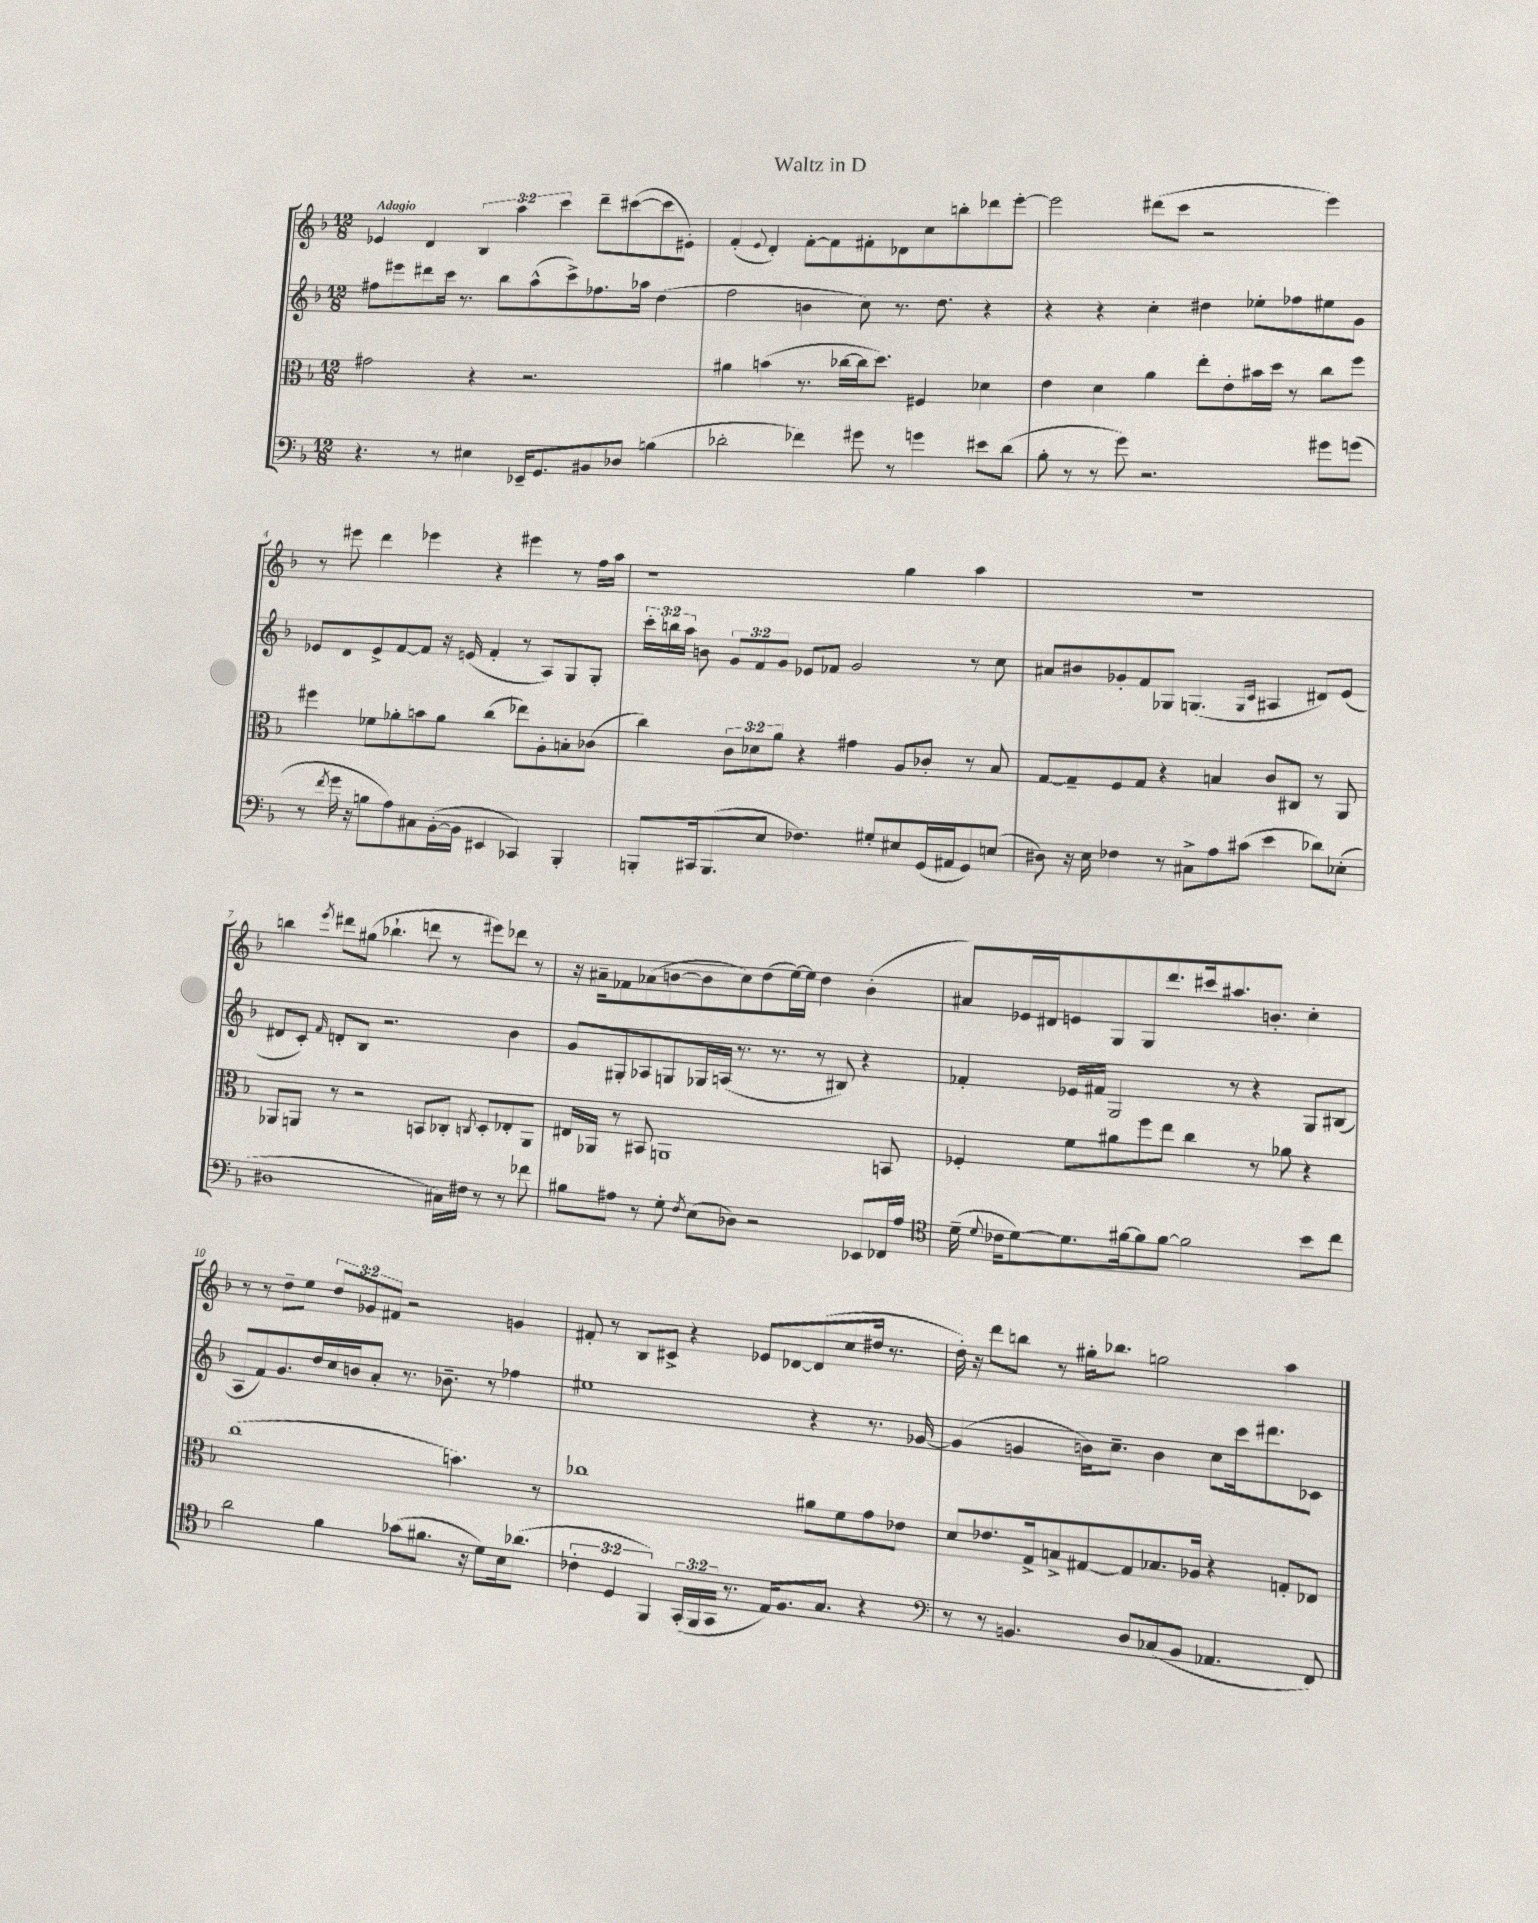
\header { title = "Waltz in D" }
<<
\new StaffGroup <<
\new Staff = "s0" {
    \clef treble \key f \major \numericTimeSignature \time 12/8 \override Staff.TupletNumber.text = #tuplet-number::calc-fraction-text \tempo "Adagio"
    \autoBeamOff ees'4 d'4 \tuplet 3/2 { bes4 a''4 c'''4 } d'''8[-- cis'''8~( cis'''8 eis'8]-.) |
    f'4-.( \appoggiatura { e'8 } d'4-.) f'8[~-. f'8 fis'8-. des'8 c''8 b''8-. des'''8 e'''8]~-. |
    e'''2 dis'''8[( c'''8] r2 e'''4) |
    r8 eis'''8 d'''4 ees'''4 r4 eis'''4 r8 f''16[ a''16] |
    r1 g''4 a''4 |
    R1. |
    b''4 \acciaccatura { e'''8 } dis'''8[ gis''8]( bes''4.-! d'''8 r8 eis'''8[) des'''8] r8 |
    r16 ais'16[-- fes'8 aes'8( b'8~ b'8 c''8) d''8( e''16~) e''16] d''4 b'4-.( |
    ais'8[) ees'16 dis'16 e'8 g8 g8 d'''8. cis'''16 ais''8. b'8.]-. c''4-. |
    r8 r8 d''8[-- e''8] \tuplet 3/2 { d''8[ ges'8 fis'8] } r2 g'4 |
    fis'8-. r8 bes8[ cis'8]-> r4 ees'8[ des'8~ des'8( c''8 dis''16] r8. |
    d''16-.) r16 d'''8[ b''8] r8 gis''16[-. bes''8.] g''2 a''4 \bar "|." |
}
\new Staff = "s1" {
    \clef treble \key f \major \numericTimeSignature \time 12/8 \override Staff.TupletNumber.text = #tuplet-number::calc-fraction-text
    \autoBeamOff fis''8[ eis'''8 dis'''8 c'''16] r8. bes''8[ a''8-^( c'''8->) fes''8. aes''16] d''4( |
    f''2 b'4 c''8) r8. d''8. r4 |
    r4 r4 c''4-. dis''4 ees''8[-. fes''8 eis''8 g'8] |
    ees'8[ d'8 ees'8-> f'8~ f'8] r16 e'16( f'4-. r8 a8[) g8 g8]-. |
    \tuplet 3/2 { c'''16[-. b''16 a''16] } b'8 \tuplet 3/2 { g'8[ f'8 g'8] } ees'8[ fes'8] g'2 r8 c''8 |
    ais'8[ bis'8 ges'8-. f'8 ges8] g4.( \grace { g16[ c'16] } ais4 dis'8[) e'8]( |
    dis'8[ c'8]-.) \grace { f'16 } d'8[-. bes8] r2. bes'4 |
    g'8[ gis8-. aes8 g8 ges16 a16]( r8. r8. r8 bis8) r4 |
    fes'4-. ees'16[ fis'16] g2 r8 r4 g8[ bis8]( |
    a8[ f'8) g'8. d''16 c''16 b'16 a'8]-. r8. bes'8.-- r8 fes''4 |
    eis''1 r4 r8. ges'16~ |
    ges'4( g'4 b'16[) c''8.]-- b'4 c''8[ c'''16 dis'''8. ces'8] \bar "|." |
}
\new Staff = "s2" {
    \clef alto \key f \major \numericTimeSignature \time 12/8 \override Staff.TupletNumber.text = #tuplet-number::calc-fraction-text
    \autoBeamOff gis'2 r4 r2. |
    ais'4 b'4( r8. ces''16[~ ces''16 d''8.]) fis4 des'4 |
    e'4 d'4 a'4 e''8[-. e'8-. bis'16 d''16] r8 c''8[ f''8] |
    fis''4 fes'8[ aes'8-. b'8 aes'8] c''4( ees''8[) a8-. b8-. ces'8]( |
    c''4) \tuplet 3/2 { c'8[ des'8 a'8] } r4 gis'4 a8[ ces'8]-. r8 bes8 |
    g8[~ g8-- f8 g8] r4 b4 c'8[ cis8] r8 a,8 |
    aes,8[ a,8] r8 r2 b,8[ ces8]-. \acciaccatura { c8 } d8[-. ees8-. a,8] |
    eis16[ aes,16] r8 bis,8 a,1 b,8 |
    fes4-. f'8[ ais'8 f''8 e''8] c''4 r8 aes'8 r4 |
    c''1( b'4.) r8 |
    ces''1 ais'8[ f'8 g'8 ees'8] |
    d'8[ ees'8. g16-> b8-> gis8~ gis8 bes8. aes16] r4 g8[-. ees8] \bar "|." |
}
\new Staff = "s3" {
    \clef bass \key f \major \numericTimeSignature \time 12/8 \override Staff.TupletNumber.text = #tuplet-number::calc-fraction-text
    \autoBeamOff r4. r8 eis4 ees,16[-- g,8. bis,8 des8] b4( |
    des'2-. fes'4) gis'8 r8 g'4 eis'8[ des'8]( |
    bes8-. r8 r8 g'8) r2. gis'8[ g'8]( |
    r8 \acciaccatura { f'8 } g'16 r16 b8[ a8) cis8 bes,16~-.( bes,16] eis,4 ces,4) bes,,4-. |
    b,,8[-. cis,16 b,,8.( e8] fes4.) gis8[-. eis8 g,16( ais,16 g,8) e8]( |
    dis8) r16 e16 fes4 r8 cis8[-> a8 cis'8]( e'4 des'8[) ees8]-.( |
    dis1 cis16[) fis16] r8 r8 fes'8 |
    bis8[ ais8] r8 g8-. \acciaccatura { f8 } e8[( des8]) r2 ees,8[ fes,16 ais16] |
    \clef tenor d'16--( \appoggiatura { d'8 } ces'16[ d'8~) d'8. fis'16~ fis'8 fis'8]~ fis'2 bes'8[ c''8] |
    a'2 f'4 ges'8[( fis'8.] r16 d'8[) bes16 aes'8.]( |
    \tuplet 3/2 { ces'4-. d4 f,4) } \tuplet 3/2 { g,16[-.( f,16 g,16] } r8. e16[) f8. g8.] r4 |
    \clef bass r8 r8 b,4. d8[ ces8( b,8] aes,4. f,8) \bar "|." |
}
>>
>>
